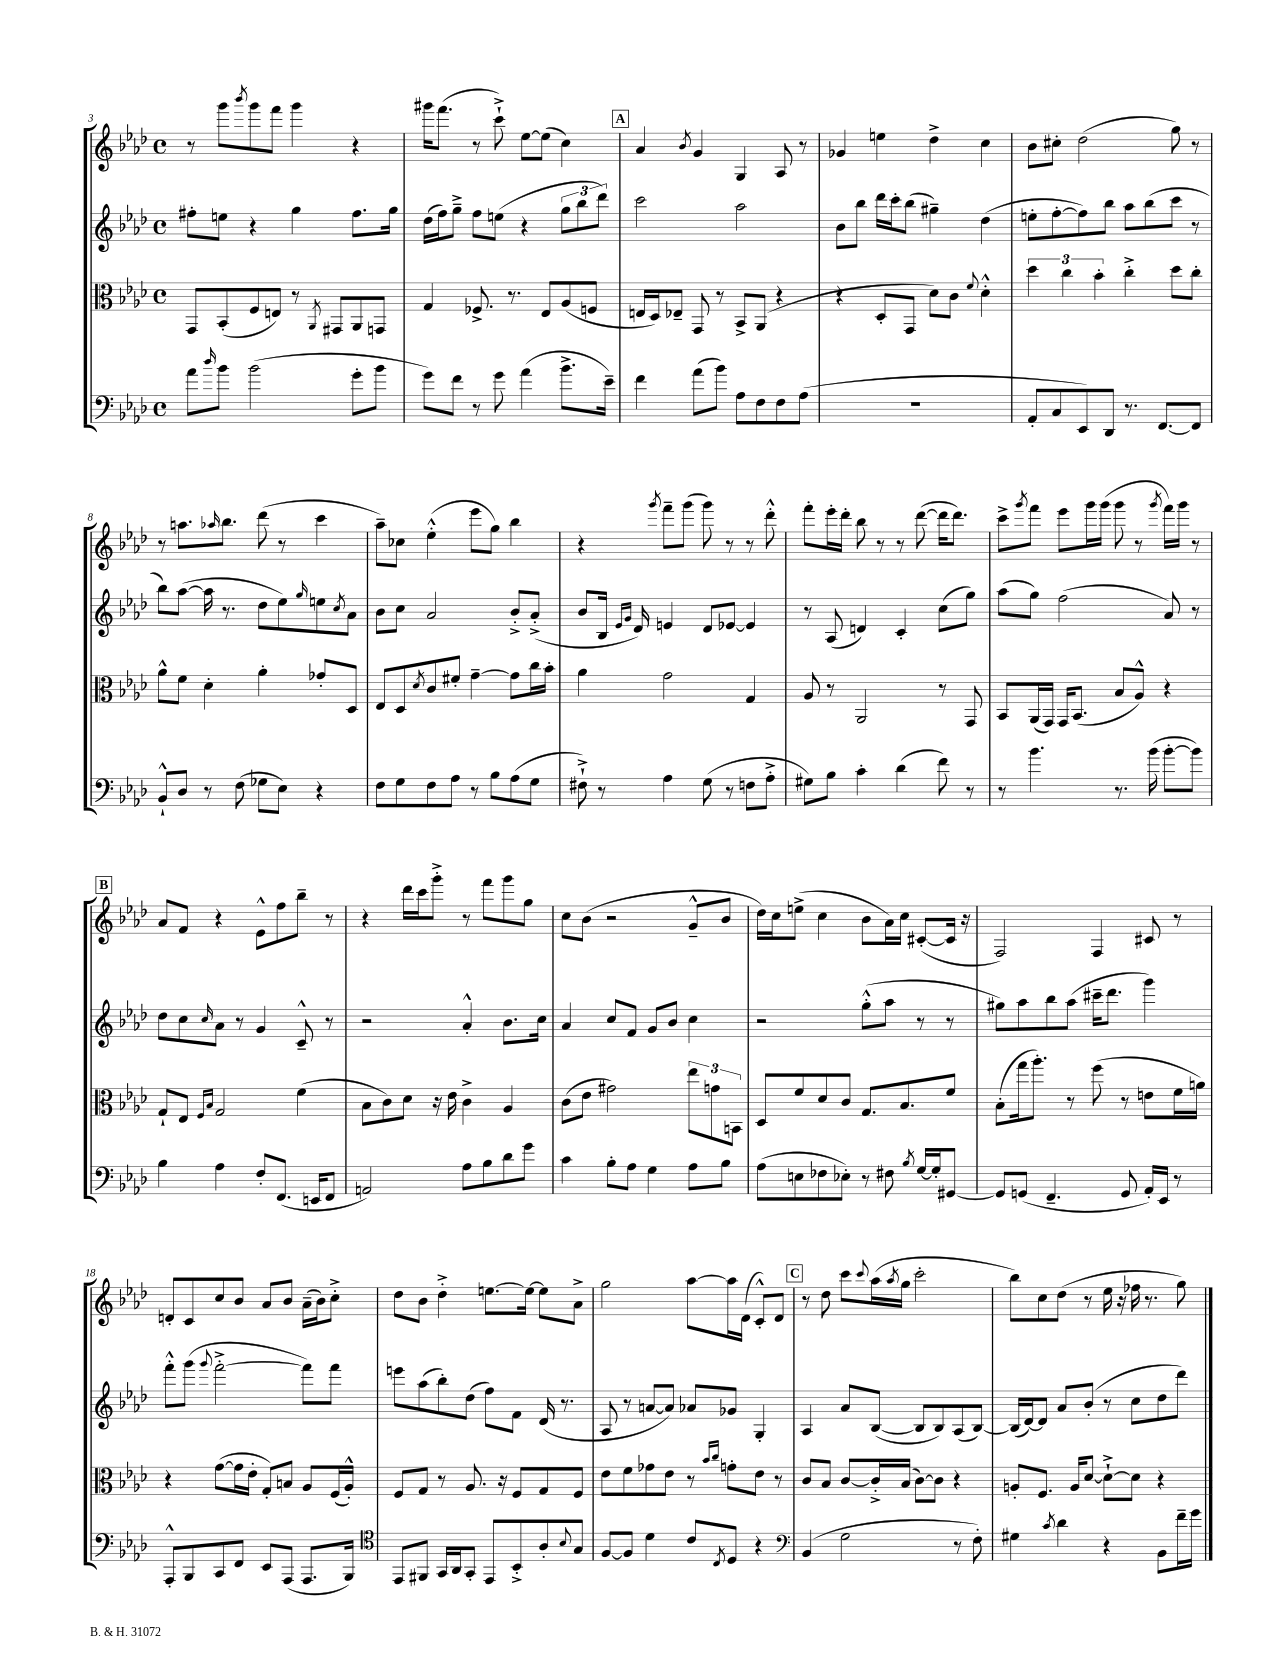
<<
\new StaffGroup <<
\new Staff = "s0" {
    \clef treble \key aes \major \defaultTimeSignature \time 4/4
    r8 g'''8 \acciaccatura { bes'''8 } g'''8 f'''8 g'''4 r4 |
    gis'''16 f'''8.( r8 c'''8-!->) ees''8~ ees''8( c''4) |
    \mark \markup { \box "A" } aes'4 \acciaccatura { bes'8 } g'4 g4 aes8 r8 |
    ges'4 e''4 des''4-> c''4 |
    bes'8 cis''8-. des''2( g''8) r8 |
    r8 a''8. \grace { aes''16 } bes''8. des'''8( r8 c'''4 |
    aes''8--) ces''8 ees''4-.-^( ees'''8 g''8) bes''4 |
    r4 \acciaccatura { g'''8 } f'''8-- g'''8( g'''8) r8 r8 des'''8-.-^ |
    f'''8-. ees'''16-. des'''16-. bes''8 r8 r8 des'''8~( des'''16 des'''8.) |
    c'''8-> \acciaccatura { g'''8 } f'''8 ees'''8 g'''16 g'''16( g'''8 r8 \acciaccatura { g'''8 } f'''16) g'''16 r8 |
    \mark \markup { \box "B" } aes'8 f'8 r4 ees'8-^ f''8 bes''8-- r8 |
    r4 des'''16 c'''16 g'''8-.-> r8 f'''8 g'''8 g''8 |
    c''8 bes'8( r2 g'8---^ bes'8 |
    des''16) c''16 e''8->( c''4 bes'8 aes'16) c''16 cis'8~-.( cis'16 r16 |
    f2) f4 cis'8 r8 |
    d'8-. c'8 c''8 bes'8 aes'8 bes'8 aes'16--( bes'16) c''8-.-> |
    des''8 bes'8 des''4-.-> e''8.~ e''16~ e''8 aes'8-> |
    g''2 aes''8~ aes''16 des'16( c'8-.-^) des'8 |
    \mark \markup { \box "C" } r8 des''8 c'''8 \appoggiatura { c'''8 } aes''16( \acciaccatura { aes''8 } g''16 c'''2-. |
    bes''8) c''8 des''8( r8 ees''16 r16 fes''16 r8. g''8) \bar "|." |
}
\new Staff = "s1" {
    \clef treble \key aes \major \defaultTimeSignature \time 4/4
    fis''8-. e''8 r4 g''4 fis''8. g''16 |
    des''16( f''16) g''8---> f''8 e''8( r4 \tuplet 3/2 { g''8 bes''8 des'''8) } |
    \mark \markup { \box "A" } c'''2 aes''2 |
    bes'8 bes''8 des'''16 c'''16-. bes''8( gis''4--) des''4( |
    e''8-. f''8~-. f''8) bes''8 aes''8 bes''8( c'''8 r8 |
    bes''8) aes''8~( aes''16 r8. des''8 ees''8) \grace { g''16 } e''8 \acciaccatura { c''8 } aes'8 |
    bes'8 c''8 aes'2 bes'8-.-> aes'8-.->( |
    bes'8 bes16 \grace { ees'16 g'16 } des'16) e'4 des'8 ees'8~ ees'4 |
    r8 aes8( d'4) c'4-. c''8( g''8) |
    aes''8( g''8) f''2( aes'8) r8 |
    \mark \markup { \box "B" } des''8 c''8 \grace { c''16 } aes'8 r8 g'4 c'8---^ r8 |
    r2 aes'4-.-^ bes'8. c''16 |
    aes'4 c''8 f'8 g'8 bes'8 c''4 |
    r2 g''8-.-^( aes''8 r8 r8 |
    gis''8) aes''8 bes''8 aes''8( cis'''16-- des'''8. g'''4) |
    f'''8-.-^ g'''8( \appoggiatura { g'''8 } f'''2~-.-> f'''8) f'''8 |
    e'''8 aes''8( bes''8-.) des''8( f''8) f'8 des'16( r8. |
    aes8 r8 a'8~ a'8) aes'8 ges'8 g4-. |
    \mark \markup { \box "C" } aes4 aes'8 bes8~( bes8 bes8) aes8( bes8~) |
    bes16( des'16~) des'8 aes'8 bes'8-.( r8 c''8 des''8 des'''8) \bar "|." |
}
\new Staff = "s2" {
    \clef alto \key aes \major \defaultTimeSignature \time 4/4
    g,8 bes,8-.( f8 e8) r8 \acciaccatura { aes,8 } gis,8 aes,8 g,8 |
    g4 fes8.-> r8. ees8 aes8( f8 |
    \mark \markup { \box "A" } e16 des16) ees8-- g,8 r8 bes,8-> aes,8( r4 |
    r4 des8-. g,8 des'8) c'8 \appoggiatura { f'8 } des'4-.-^ |
    \tuplet 3/2 { des''4 c''4 bes'4-. } c''4-.-> des''8 c''8-. |
    aes'8-^ f'8 des'4-. aes'4-. ges'8-. des8 |
    ees8 des8 \acciaccatura { des'8 } c'8 fis'8-. g'4~-- g'8 c''16 bes'16-. |
    aes'4 g'2 g4 |
    aes8 r8 aes,2 r8 g,8 |
    bes,8 aes,16( g,16) g,16 bes,8.( bes8 aes8-^) r4 |
    \mark \markup { \box "B" } g8-! ees8 \grace { f16 bes16 } g2 f'4( |
    bes8 c'8) des'8 r16 ees'16 c'4-> aes4 |
    c'8( ees'8 gis'2) \tuplet 3/2 { ees''8 g'8 b,8 } |
    des8 f'8 des'8 c'8 g8. bes8. f'8 |
    bes8-.( g''16 aes''8.-.) r8 f''8( r8 e'8 f'16 a'16) |
    r4 g'8~( g'16 ees'16-. g8-.) b8 aes8 f16( aes16-.-^) |
    f8 g8 r8 aes8. r16 f8 g8 f8 |
    ees'8 f'8 ges'8 ees'8 r8 \grace { bes'16 c''16 } g'8-. ees'8 r8 |
    \mark \markup { \box "C" } c'8 bes8 c'8~ c'16-.-> bes16( c'8~) c'8 r4 |
    a8-. f8. a16 des'8~ des'8~-!-> des'8 r4 \bar "|." |
}
\new Staff = "s3" {
    \clef bass \key aes \major \defaultTimeSignature \time 4/4
    aes'8 \grace { des''16 } bes'8 bes'2( g'8-. bes'8 |
    g'8) f'8 r8 g'8 aes'4( bes'8.-> ees'16--) |
    \mark \markup { \box "A" } f'4 aes'8( bes'8) aes8 f8 f8 aes8( |
    R1 |
    aes,8-. c8 ees,8) des,8 r8. f,8.~ f,8 |
    bes,8-!-^ des8 r8 f8( ges8 ees8) r4 |
    f8 g8 f8 aes8 r8 bes8 aes8( g8 |
    fis8-!->) r8 aes4 g8( r8 f8 aes8-.-> |
    gis8) bes8 c'4-. des'4( f'8) r8 |
    r8 bes'4. r8. bes'16( bes'8~-. bes'8) |
    \mark \markup { \box "B" } bes4 aes4 f8-. f,8.( e,16 f,8 |
    a,2) aes8 bes8 des'8 g'8 |
    c'4 bes8-. aes8 g4 aes8 bes8 |
    aes8( e8 fes8 ees8-.) r8 fis8 \acciaccatura { bes8 } g16~ g16-. gis,8~ |
    gis,8 g,8( f,4.-- g,8 aes,16-.) ees,16 r8 |
    aes,,8-.-^ bes,,8 c,8 f,8 ees,8 aes,,8( aes,,8. bes,,16) |
    \clef tenor ees,8 fis,8 g,16 aes,16 g,8-. ees,8 bes,8-.-> aes8-. \appoggiatura { bes8 } g8 |
    f8~ f8 des'4 c'8 \acciaccatura { c8 } des8 r4 |
    \mark \markup { \box "C" } \clef bass bes,4( g2 r8 f8-.) |
    gis4 \acciaccatura { c'8 } des'4 r4 bes,8 f'16-- g'16 \bar "|." |
}
>>
>>
\layout { \context { \Score currentBarNumber = #3 } }
